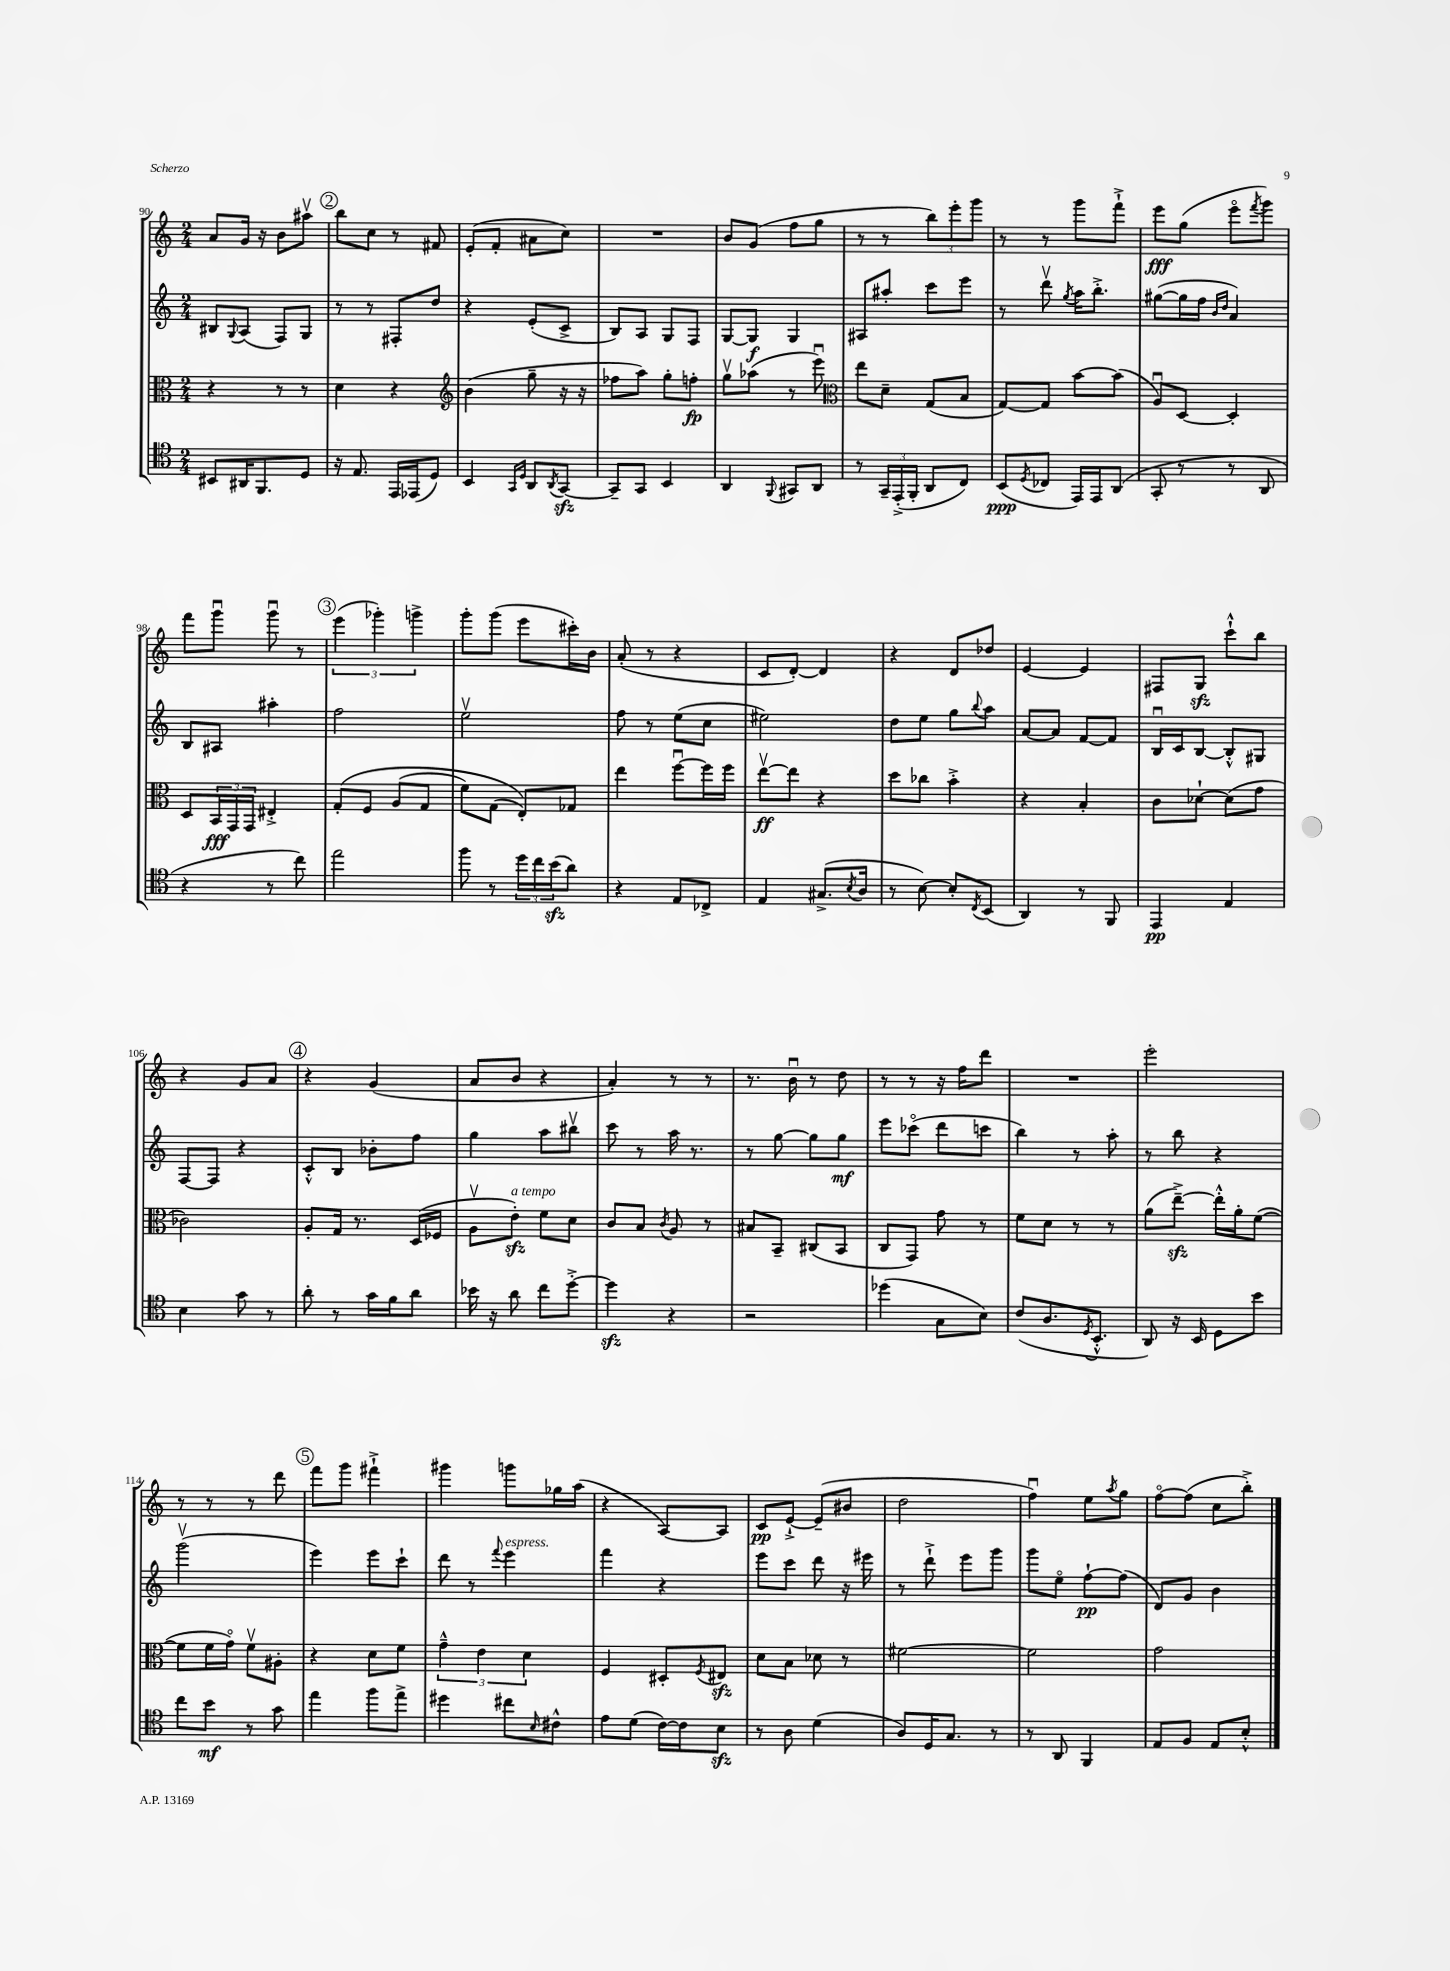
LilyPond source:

<<
\new StaffGroup <<
\new Staff = "s0" {
    \clef treble \key c \major \numericTimeSignature \time 2/4
    a'8 g'16 r16 b'8 ais''8\upbow |
    \mark \markup { \circle "2" } b''8 c''8 r8 fis'8 |
    e'8-.( f'8-. ais'8 c''8) |
    R2 |
    b'8 g'8( f''8 g''8 |
    r8 r8 \tuplet 3/2 { b''8) e'''8-. g'''8 } |
    r8 r8 g'''8 f'''8-!-> |
    e'''8\fff g''8( e'''8\flageolet \acciaccatura { f'''8 } g'''8) |
    f'''8 g'''8\downbow g'''8\downbow r8 |
    \mark \markup { \circle "3" } \tuplet 3/2 { e'''4( ges'''4-.) g'''4-> } |
    g'''8-. g'''8( e'''8 cis'''16-.) b'16 |
    a'8-.( r8 r4 |
    c'8 d'8~-.) d'4 |
    r4 d'8 des''8 |
    e'4~ e'4 |
    fis8 g8\sfz c'''8-!-^ b''8 |
    r4 g'8 a'8 |
    \mark \markup { \circle "4" } r4 g'4( |
    a'8 b'8 r4 |
    a'4-.) r8 r8 |
    r8. b'16\downbow r8 d''8 |
    r8 r8 r16 f''16 d'''8 |
    R2 |
    e'''2-. |
    r8 r8 r8 d'''8 |
    \mark \markup { \circle "5" } f'''8 g'''8 fis'''4-!-> |
    gis'''4 g'''8 ges''16 a''16( |
    r4 a8~) a8 |
    c'8\pp e'8~-!-> e'8--( bis'8 |
    d''2 |
    f''4\downbow) e''8 \acciaccatura { a''8 } g''8 |
    f''8~\flageolet f''8( c''8 b''8-.->) \bar "|." |
}
\new Staff = "s1" {
    \clef treble \key c \major \numericTimeSignature \time 2/4
    bis8 \appoggiatura { g8 } a8( f8) g8 |
    \mark \markup { \circle "2" } r8 r8 fis8-. d''8 |
    r4 e'8-.( c'8-> |
    b8) a8 g8 f8 |
    g8~ g8\f g4 |
    ais8 ais''8-. c'''8 e'''8 |
    r8 d'''8\upbow \acciaccatura { g''8 } a''16 b''8.-.-> |
    gis''8~( gis''16 f''16 \grace { b'16 d''16 } a'4) |
    b8 ais8 ais''4-. |
    \mark \markup { \circle "3" } f''2 |
    e''2\upbow |
    f''8 r8 e''8( c''8 |
    eis''2) |
    d''8 e''8 g''8 \appoggiatura { b''8 } a''8 |
    a'8~ a'8 f'8~ f'8 |
    b16\downbow c'16 b8~ b8-.-^ gis8 |
    f8~ f8 r4 |
    \mark \markup { \circle "4" } c'8-.-^ b8 bes'8-. f''8 |
    g''4 a''8 bis''8\upbow |
    c'''8 r8 a''16 r8. |
    r8 g''8~ g''8 g''8\mf |
    e'''8 ces'''8\flageolet( d'''8 c'''8 |
    b''4) r8 a''8-. |
    r8 b''8 r4 |
    g'''2\upbow( |
    \mark \markup { \circle "5" } e'''4) e'''8 c'''8-! |
    d'''8 r8 \appoggiatura { f'''8 } e'''4^\markup { \italic "espress." } |
    f'''4 r4 |
    e'''8 c'''8 d'''8 r16 eis'''16 |
    r8 d'''8-!-> e'''8 g'''8 |
    g'''8 e''8\flageolet f''8~-!\pp f''8( |
    d'8) g'8 b'4 \bar "|." |
}
\new Staff = "s2" {
    \clef alto \key c \major \numericTimeSignature \time 2/4
    r4 r8 r8 |
    \mark \markup { \circle "2" } d'4 r4 |
    \clef treble b'4( g''8-- r16 r16 |
    fes''8 a''8) g''8-. f''8-.\fp |
    g''8\upbow aes''8( r8 e'''8\downbow) |
    \clef alto e''8 d'8-- g8( b8 |
    g8~) g8 b'8~ b'8( |
    a8\downbow) d8~ d4-. |
    d8 \tuplet 3/2 { b,16\fff g,16 g,16 } eis4-.-> |
    \mark \markup { \circle "3" } g8-.\( f8 a8( g8 |
    f'8) g8( e8-.)\) ges8 |
    e''4 f''8~\downbow f''16 f''16 |
    e''8~\upbow\ff e''8 r4 |
    d''8 ces''8 b'4-.-> |
    r4 b4-. |
    c'8 des'8~-! des'8( g'8 |
    ces'2) |
    \mark \markup { \circle "4" } a8-. g16 r8. d16( fes16 |
    a8\upbow e'8-.\sfz^\markup { \italic "a tempo" }) f'8 d'8 |
    c'8 b8 \acciaccatura { c'8 } a8 r8 |
    bis8 b,8-- cis8( b,8 |
    c8 g,8) g'8 r8 |
    f'8 d'8 r8 r8 |
    a'8( e''8~--->\sfz) e''16-.-^ a'16-. f'8~( |
    f'8 f'16 g'16\flageolet) f'8\upbow ais8-. |
    \mark \markup { \circle "5" } r4 d'8 f'8 |
    \tuplet 3/2 { g'4---^ e'4 d'4 } |
    f4 dis8-. \acciaccatura { f8 } eis8\sfz |
    d'8 b8 des'8 r8 |
    fis'2~ |
    fis'2 |
    g'2 \bar "|." |
}
\new Staff = "s3" {
    \clef tenor \key c \major \numericTimeSignature \time 2/4
    bis,8 ais,16 f,8. d8 |
    \mark \markup { \circle "2" } r16 e8. e,16 ees,16( d8) |
    b,4 \grace { g,16 d16 } a,8 \acciaccatura { a,8 } g,8~\sfz |
    g,8-- g,8 b,4 |
    a,4 \appoggiatura { f,8 } gis,8 a,8 |
    r8 \tuplet 3/2 { g,16-- e,16-.->( f,16-. } a,8 c8) |
    b,8\ppp( \acciaccatura { d8 } ces8 e,16) e,16 a,8( |
    g,8-. r8 r8 a,8 |
    r4 r8 c''8) |
    \mark \markup { \circle "3" } e''2 |
    f''8 r8 \tuplet 3/2 { d''16 c''16 b'16\sfz( } a'8) |
    r4 e8 ces8-> |
    e4 gis8.->( \acciaccatura { b8 } a16 |
    r8 b8~) b8-. \acciaccatura { c8 } b,8( |
    a,4) r8 f,8 |
    e,4\pp e4 |
    b4 g'8 r8 |
    \mark \markup { \circle "4" } a'8-. r8 g'16 f'16 a'8 |
    bes'16 r16 a'8 c''8 d''8~-.-> |
    d''4\sfz r4 |
    r2 |
    des''4( g8 b8) |
    c'8( a8. \acciaccatura { d8 } b,8.-.-^ |
    a,8) r16 b,16 d8 b'8 |
    c''8 b'8\mf r8 g'8 |
    \mark \markup { \circle "5" } e''4 f''8 e''8-> |
    dis''4 cis''8 \grace { b16 } cis'8-^ |
    e'8 d'8( c'16~) c'16 b8\sfz |
    r8 a8 d'4( |
    a8) d16 g8. r8 |
    r8 a,8 f,4 |
    e8 f8 e8 b8-.-^ \bar "|." |
}
>>
>>
\layout { \context { \Score currentBarNumber = #90 } }
